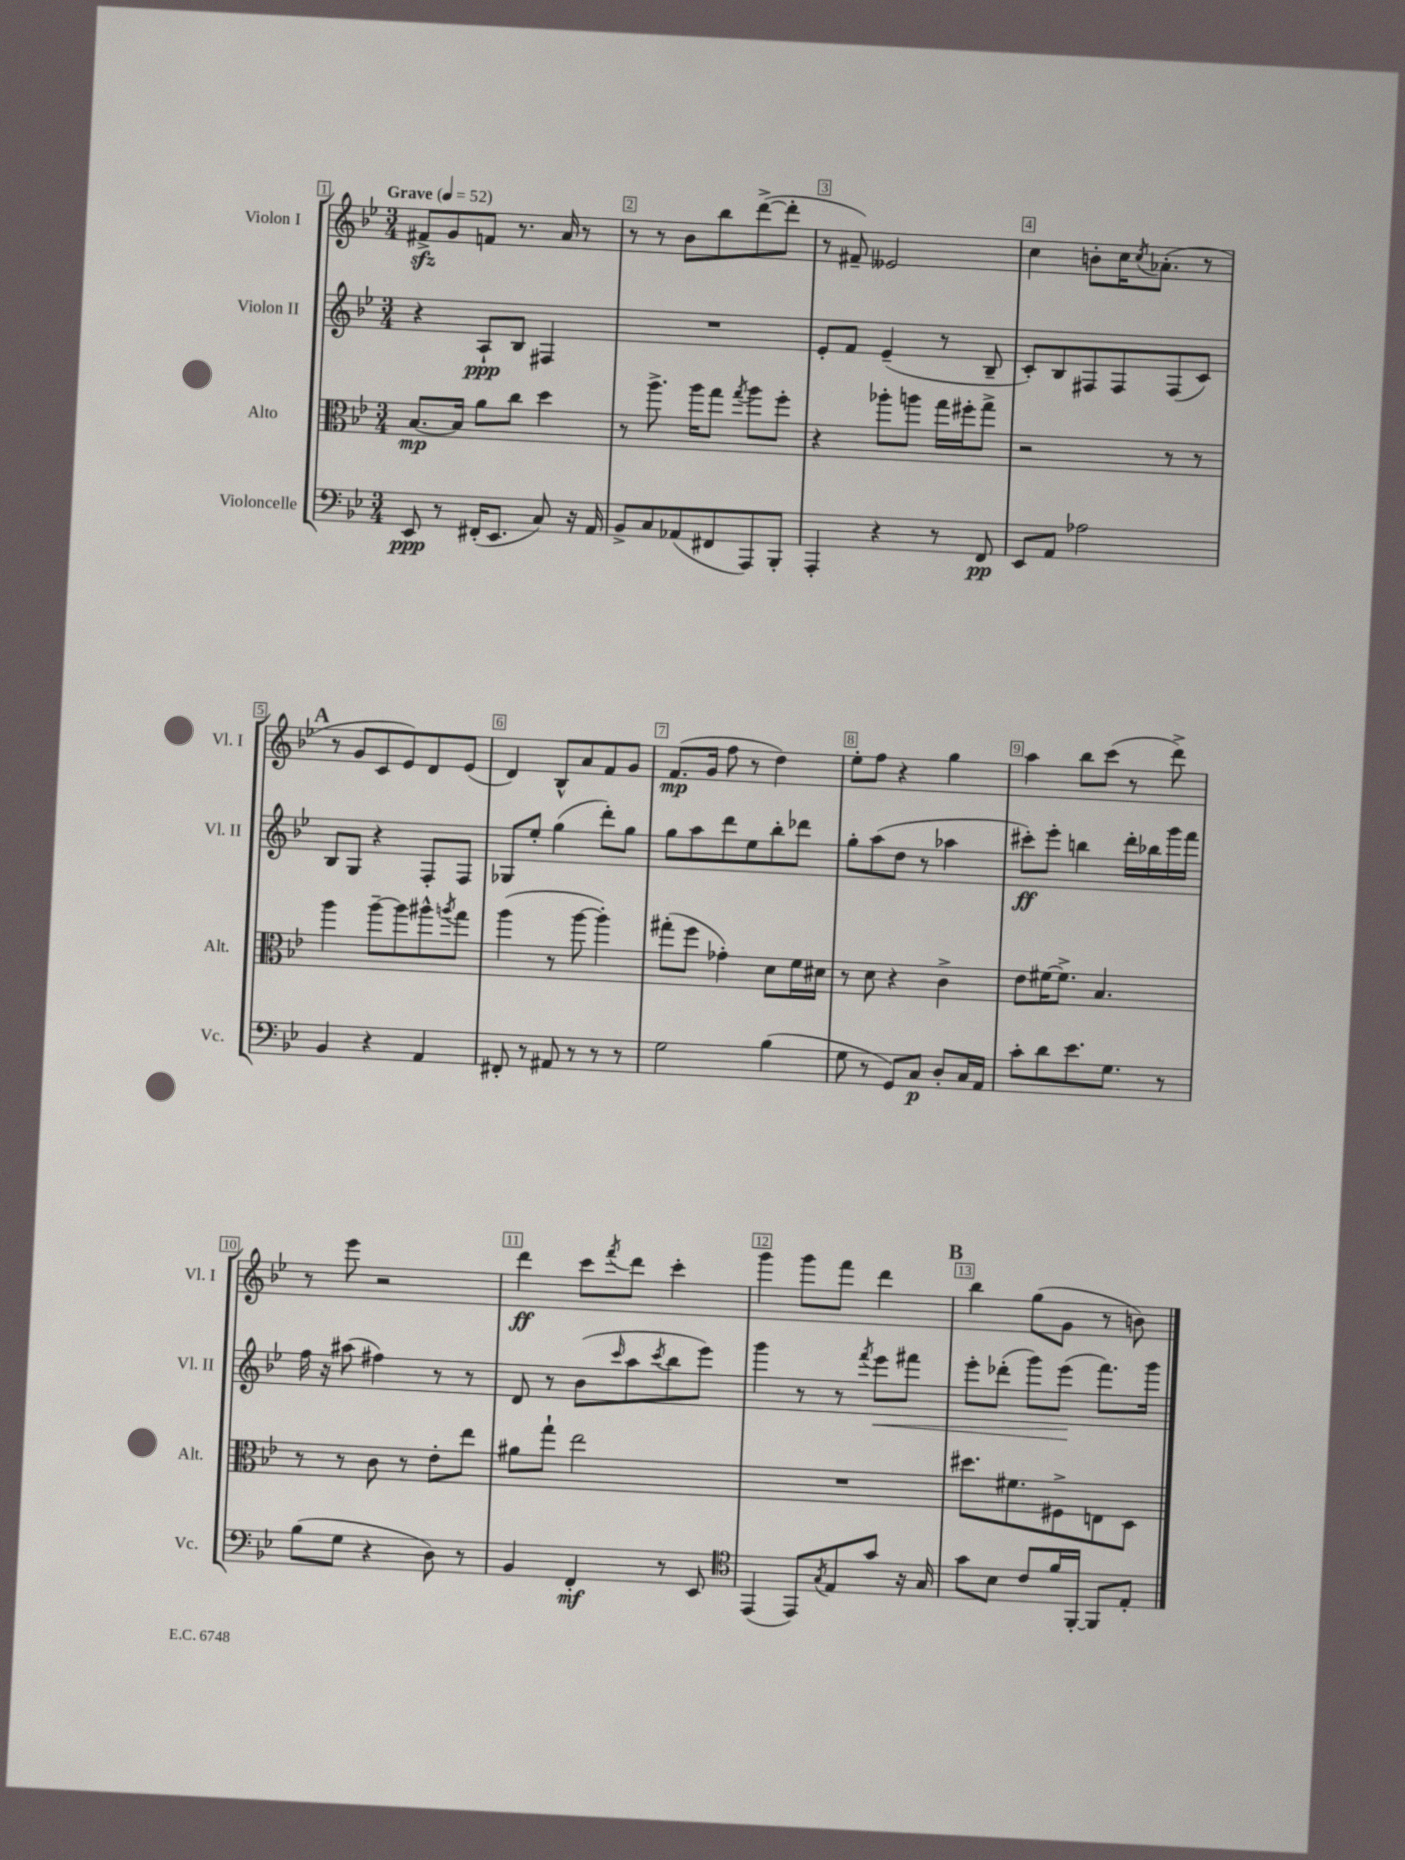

**kern	**dynam	**kern	**dynam	**kern	**dynam	**kern	**dynam
*part4	*part4	*part3	*part3	*part2	*part2	*part1	*part1
*staff4	*staff4	*staff3	*staff3	*staff2	*staff2	*staff1	*staff1
*I"Violoncelle	*	*I"Alto	*	*I"Violon II	*	*I"Violon I	*
*I'Vc.	*	*I'Alt.	*	*I'Vl. II	*	*I'Vl. I	*
*clefF4	*	*clefC3	*	*clefG2	*	*clefG2	*
*k[b-e-]	*	*k[b-e-]	*	*k[b-e-]	*	*k[b-e-]	*
*M3/4	*	*M3/4	*	*M3/4	*	*M3/4	*
*MM52	*	*MM52	*	*MM52	*	*MM52	*
=1	=1	=1	=1	=1	=1	=1	=1
!	!	!	!	!	!	!LO:TX:a:B:t=Grave	!
8EE-/	ppp	[8.B-/L	mp	4r	.	8f#Xzz^/L	.
8r	.	.	.	.	.	8g/	.
.	.	16B-/Jk]	.	.	.	.	.
(16FF#X'/KL	.	8a\L	.	8A`/L	ppp	8fn/J	.
8.EE-/J	.	.	.	.	.	.	.
.	.	8cc\J	.	8B-/J	.	8.r	.
8C/)	.	4dd\	.	4F#X/	.	.	.
.	.	.	.	.	.	16a/	.
16r	.	.	.	.	.	8r	.
16AA/	.	.	.	.	.	.	.
=2	=2	=2	=2	=2	=2	=2	=2
8BB-^/L	.	8r	.	2.r	.	8r	.
8C/	.	8.aa^\	.	.	.	8r	.
(8AA-X/	.	.	.	.	.	8b-\L	.
.	.	16aa\KL	.	.	.	.	.
8FF#X/	.	8gg\J	.	.	.	8bb-\	.
.	.	8qgg/	.	.	.	.	.
8AAA/)	.	8aa\L	.	.	.	([8ddd^\	.
8BBB-'/J	.	8ff'\J	.	.	.	8ddd'\J]	.
=3	=3	=3	=3	=3	=3	=3	=3
4AAA'/	.	4r	.	8e-'/L	.	8r	.
.	.	.	.	8f/J	.	8f#X~/)	.
4r	.	8aa-X'\L	.	(4e-~/	.	2e--X/	.
.	.	8aan\J	.	.	.	.	.
8r	.	16gg\LL	.	8r	.	.	.
.	.	16ff#X'\J	.	.	.	.	.
8FF/	pp	8gg^\J	.	8B-~/	.	.	.
=4	=4	=4	=4	=4	=4	=4	=4
8EE-/L	.	2r	.	8c'/L)	.	4cc\	.
8AA/J	.	.	.	8B-/	.	.	.
2A-X\	.	.	.	8F#X/	.	8bn'\L	.
.	.	.	.	8F#/	.	16cc\K	.
.	.	.	.	.	.	8qcc/	.
.	.	.	.	.	.	(8.a-X'\J	.
.	.	8r	.	(8F#/	.	.	.
.	.	8r	.	8c/J)	.	8r	.
!!LO:LB:g=z
!!LO:REH:place=s1:t=A
=5	=5	=5	=5	=5	=5	=5	=5
4BB-/	.	4aa\	.	8B-/L	.	8r	.
.	.	.	.	8G/J	.	8g/L	.
4r	.	[8aa~\L	.	4r	.	8c/	.
.	.	8aa\]	.	.	.	8e-/)	.
4AA/	.	8aa#X^^\	.	8F'/L	.	8d/	.
.	.	8qaan/	.	.	.	.	.
.	.	8gg\J	.	8F/J	.	(8e-/J	.
=6	=6	=6	=6	=6	=6	=6	=6
8FF#X'/	.	(4aa\	.	8G-X/L	.	4d/)	.
8r	.	.	.	8ee-'/J	.	.	.
8AA#X/	.	8r	.	(4gg\	.	8B-^^/L	.
8r	.	[8aa\	.	.	.	8a/	.
8r	.	4aa'\])	.	8ddd'\L)	.	8f/	.
8r	.	.	.	8gg\J	.	8g/J	.
=7	=7	=7	=7	=7	=7	=7	=7
2G\	.	(8gg#X'\L	.	8gg\L	.	(8.f/L	mp
.	.	8ff\J	.	8aa\	.	.	.
.	.	.	.	.	.	16g/Jk	.
.	.	4g-X'\)	.	8ddd\	.	8ff\	.
.	.	.	.	8ee-\	.	8r	.
(4B-\	.	8d\L	.	8bb-'\	.	4dd\)	.
.	.	16f\L	.	8ddd-X\J	.	.	.
.	.	16d#X\JJ	.	.	.	.	.
=8	=8	=8	=8	=8	=8	=8	=8
8G\	.	8r	.	8gg'\L	.	8ee-'\L	.
8r	.	8d\	.	(8aa\	.	8ff\J	.
8GG/L)	.	4r	.	8dd\J	.	4r	.
8C/J	p	.	.	8r	.	.	.
8D'/L	.	4c^\	.	4aa-X\	.	4gg\	.
16C/L	.	.	.	.	.	.	.
16AA/JJ	.	.	.	.	.	.	.
=9	=9	=9	=9	=9	=9	=9	=9
8c'\L	.	8e-\L	.	8ccc#X'\L)	ff	4aa\	.
8d\	.	[16f#X\K	.	8eee-'\J	.	.	.
.	.	8.f#^\J]	.	.	.	.	.
8.e-\	.	.	.	4bbn\	.	8bb-\L	.
.	.	4.B-/	.	.	.	(8ccc\J	.
8.G\J	.	.	.	.	.	.	.
.	.	.	.	16ddd'\LL	.	8r	.
.	.	.	.	16bb-X\	.	.	.
8r	.	.	.	16ggg\	.	8ddd^\)	.
.	.	.	.	16fff\JJ	.	.	.
!!LO:LB:g=z
=10	=10	=10	=10	=10	=10	=10	=10
(8B-\L	.	8r	.	16ff\	.	8r	.
.	.	.	.	16r	.	.	.
8G\J	.	8r	.	(8aa#X\	.	8eee-\	.
4r	.	8c\	.	4ff#X\)	.	2r	.
.	.	8r	.	.	.	.	.
8D\)	.	8e-'\L	.	8r	.	.	.
8r	.	8ee-\J	.	8r	.	.	.
=11	=11	=11	=11	=11	=11	=11	=11
4BB-/	.	8a#X\L	.	8d/	.	4ddd\	ff
.	.	8gg`\J	.	8r	.	.	.
4FF'/	mf	2ee-\	.	(8b-\L	.	8ccc\L	.
.	.	.	.	16qqccc/	.	8qfff/	.
.	.	.	.	8aa\	.	8ddd\J	.
.	.	.	.	8qccc/	.	.	.
8r	.	.	.	8bb-\	.	4ccc'\	.
8EE-/	.	.	.	8eee-\J)	.	.	.
=12	=12	=12	=12	=12	=12	=12	=12
*clefC4	*	*	*	*	*	*	*
(4EE-/	.	2.r	.	4ggg\	.	4ggg\	.
8EE-/L)	.	.	.	8r	.	8ggg\L	.
8qG/	.	.	.	.	.	.	.
8E-/	.	.	.	8r	.	8fff\J	.
.	.	.	.	8qfff/	.	.	.
!	!	!	!	!	!LO:HP:b	!	!
8g/J	.	.	.	8eee-\L	<	4ddd\	.
16r	.	.	.	8fff#X\J	.	.	.
16G/	.	.	.	.	.	.	.
!!LO:REH:place=s1:t=B
=13	=13	=13	=13	=13	=13	=13	=13
8g\L	.	8.dd#X\L	.	8eee-'\L	.	4bb-\	.
8B-\J	.	.	.	(8ddd-X'\J	.	.	.
.	.	8.f#X\	.	.	.	.	.
8c/L	.	.	.	8ggg\L)	.	(8gg\L	.
16f/L	.	8F#X^\	.	(8eee-\J	.	8g\J	.
[16FF'/JJ	.	.	.	.	.	.	.
8FF/L]	.	8En\	.	8.fff\L)	[	8r	.
8E-'/J	.	8D\J	.	.	.	8bn\)	.
.	.	.	.	16ggg\Jk	.	.	.
==	==	==	==	==	==	==	==
*-	*-	*-	*-	*-	*-	*-	*-
